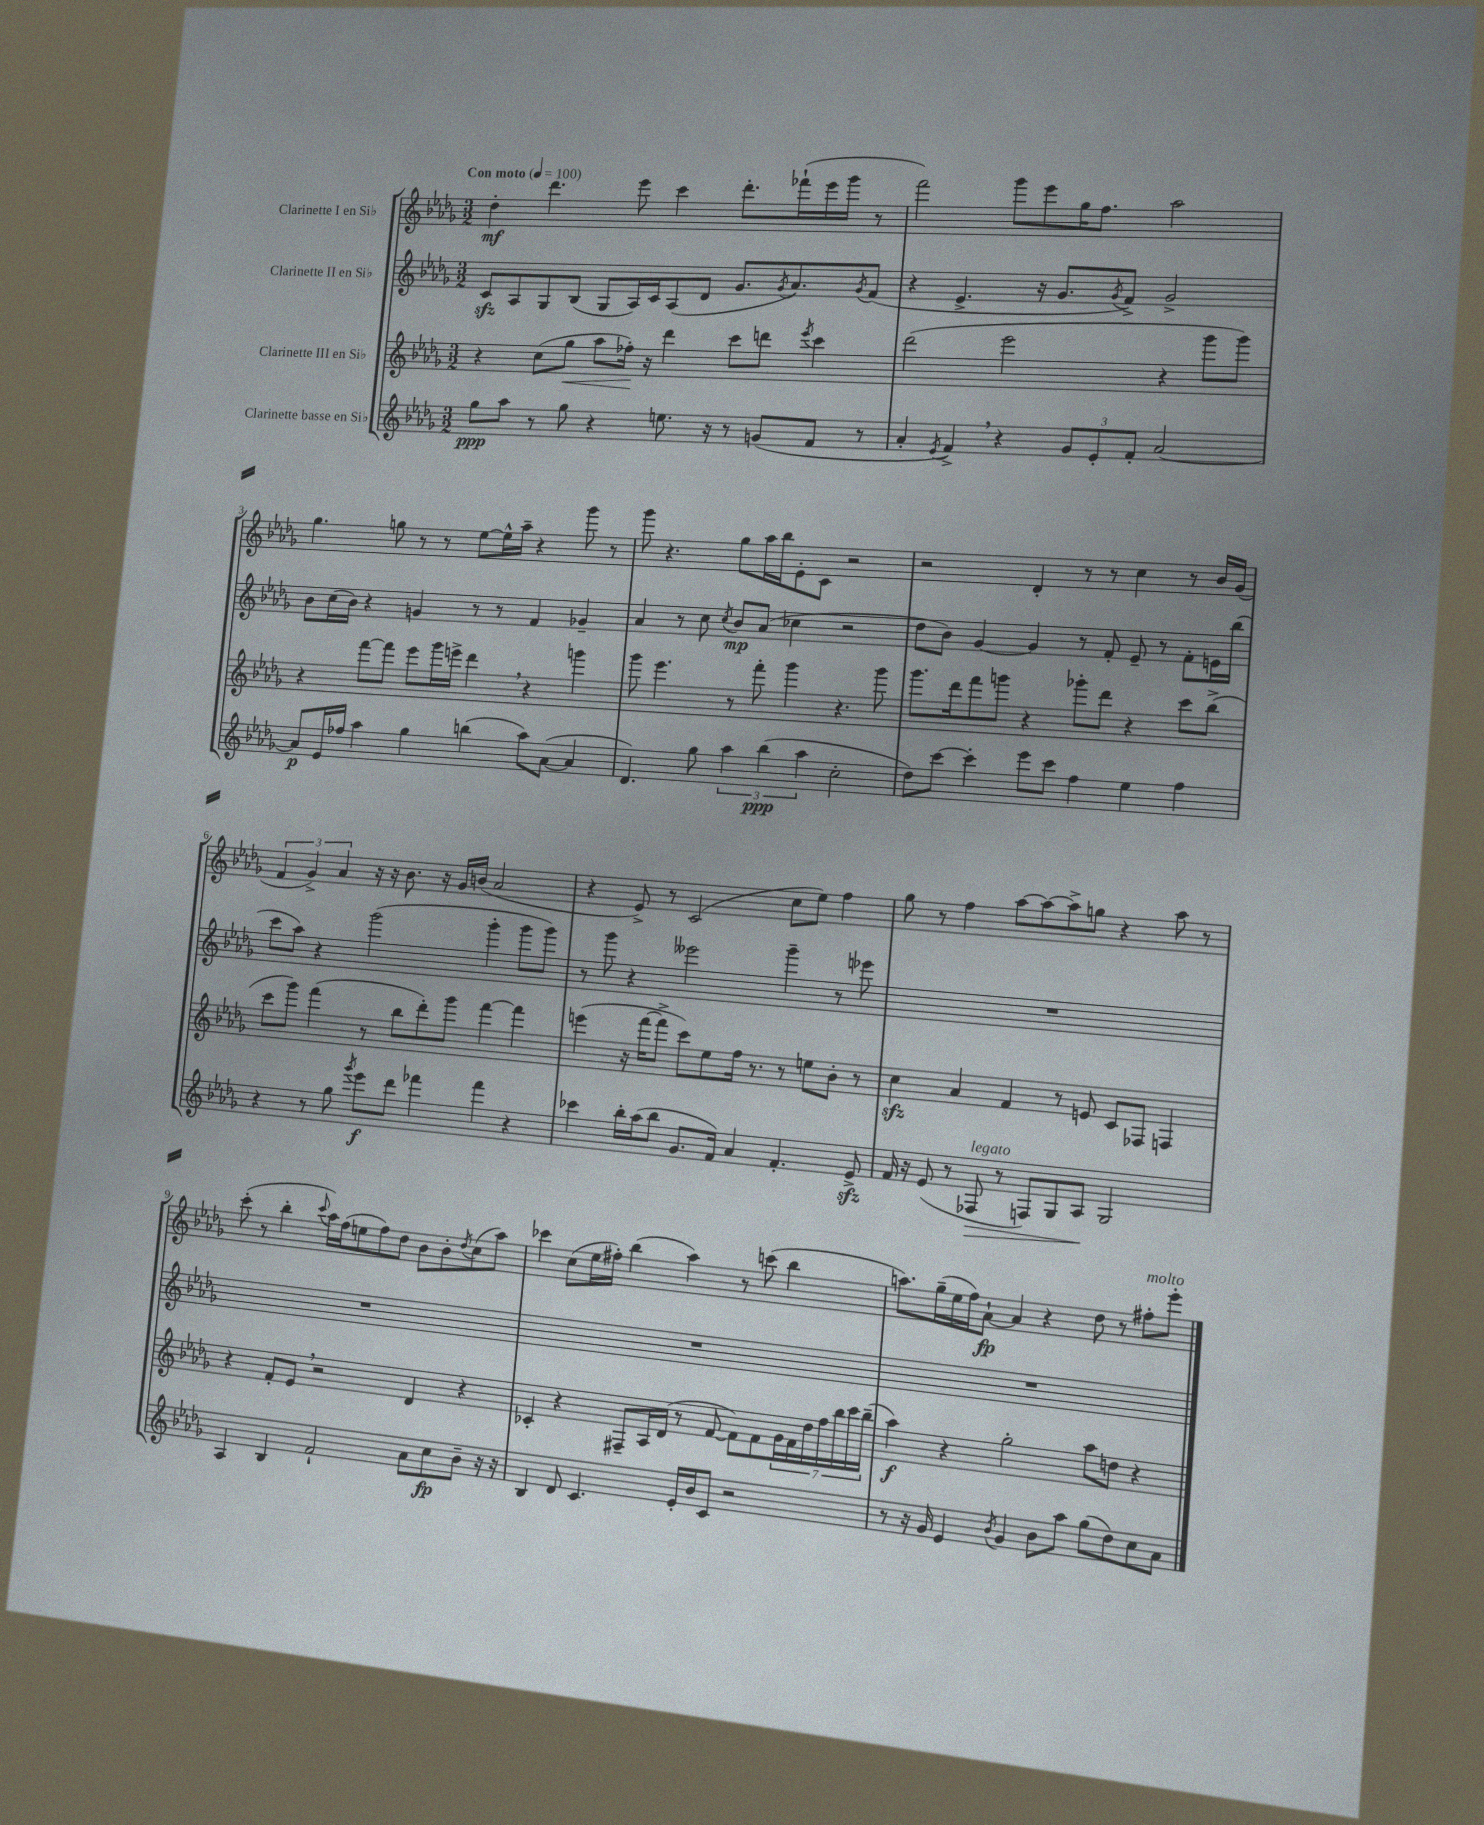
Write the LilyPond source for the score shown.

<<
\new StaffGroup <<
\new Staff = "s0" \with { instrumentName = "Clarinette I en Sib" } {
    \clef treble \key des \major \numericTimeSignature \time 3/2 \tempo "Con moto" 4 = 100
    des''4-.\mf des'''4. ees'''8 c'''4 des'''8.-. fes'''16-!( ees'''16 ges'''16 r8 |
    f'''2) ges'''8 ees'''8 ges''16 f''8. aes''2 |
    ges''4. g''8 r8 r8 ees''8~ ees''16-^ aes''16-- r4 ges'''8 r8 |
    ges'''8 r4. ges''8 aes''16 bes''16 ees'8-. c'8 r2 |
    r2 des'4-. r8 r8 c''4 r8 bes'16 ges'16( |
    \tuplet 3/2 { f'4 ges'4->) aes'4 } r16 r16 bes'8. r16 ges'16 b'16( aes'2 |
    r4 ees'8->) r8 c'2( c''8 ees''8) f''4 |
    ges''8 r8 f''4 aes''8~ aes''8~ aes''8-> g''8 r4 aes''8 r8 |
    c'''8-.( r8 bes''4-. \appoggiatura { c'''8 } aes''16) f''16( e''8 f''8) des''8 bes'8 bes'8-. \acciaccatura { des''8 } c''8( aes''8) |
    ces'''4 c''8( ees''16 fis''16-.) bes''4( aes''4) r8 c'''8( bes''4 |
    a''8.) ges''16--( ees''16 f''16) aes'8~-!\fp aes'4 r4 des''8 r8 fis''8-.^\markup { \italic "molto" } ees'''8-. \bar "|." |
}
\new Staff = "s1" \with { instrumentName = "Clarinette II en Sib" } {
    \clef treble \key des \major \numericTimeSignature \time 3/2
    c'8\sfz aes8 ges8 bes8( ges8 aes16) c'16 aes8( des'8 ges'8. \acciaccatura { ges'8 } aes'8.) \acciaccatura { ges'8 } f'8( |
    r4 ees'4.-> r16 ges'8. \acciaccatura { ges'8 } f'8->) ges'2-> |
    bes'8 c''16( bes'16) r4 g'4 r8 r8 f'4 ges'4-- |
    aes'4 r8 c''8 \acciaccatura { c''8 } bes'8\mp aes'8( ces''4 r2 |
    des''8 bes'8) ges'4~ ges'4 r8 f'8-. ees'8-- r8 f'8-. e'16 bes''16( |
    c'''8 aes''8) r4 ges'''2( ges'''4-. ges'''8 ges'''8) |
    r8 ges'''8 r4 eeses'''2 ges'''4-- r8 ees'''8 |
    R1. |
    R1. |
    R1. |
    R1. \bar "|." |
}
\new Staff = "s2" \with { instrumentName = "Clarinette III en Sib" } {
    \clef treble \key des \major \numericTimeSignature \time 3/2
    r4 c''8( ges''8\< aes''8 fes''16-.\!) r16 des'''4 c'''8 d'''8 \acciaccatura { ees'''8 } c'''4 |
    des'''2( ees'''2 r4 ges'''8 ges'''8) |
    r4 f'''8~ f'''8 ees'''8 ges'''16 e'''16-> des'''4 \breathe r4 g'''4 |
    ges'''8 ees'''4. r8 f'''8-. ges'''4 r4. ges'''8 |
    ges'''8. des'''16 f'''8 g'''8 r4 ges'''8-. des'''8 r4 c'''8 bes''8->( |
    c'''8 ges'''8) f'''4( r8 bes''8 des'''8-.) ges'''8 f'''4~ f'''4 |
    e'''4( r16 f'''16~ f'''8-> c'''8) ees''8 f''16 r8. r8 e''8 bes'8-. r8 |
    c''4\sfz aes'4 f'4 r8 e'8 c'8 fes8 f4 |
    r4 f'8-. ees'8 \breathe r2 des'4 r4 |
    ces'4-. r4 fis8-- aes16 des'16( r8 f'8~ f'8) f'8 \tuplet 7/4 { ges'16 f'16 des''16 f''16 bes''16 c'''16 bes''16--( } |
    aes''4\f) r4 ges''2-. aes''8 d''8 r4 \bar "|." |
}
\new Staff = "s3" \with { instrumentName = "Clarinette basse en Sib" } {
    \clef treble \key des \major \numericTimeSignature \time 3/2
    ges''8\ppp aes''8 r8 ges''8 r4 e''8. r16 r8 g'8( f'8 r8 |
    aes'4-. \acciaccatura { ees'8 } f'4->) \breathe r4 \tuplet 3/2 { ges'8 ees'8-. f'8-. } aes'2~ |
    aes'8\p ees'16 fes''16 aes''4 ges''4 b''4( aes''8) aes'8~( aes'4 |
    des'4.) ges''8 \tuplet 3/2 { aes''4 bes''4\ppp( aes''4 } c''2-. |
    des''8) c'''8~ c'''4-. ees'''8 c'''8 f''4 ees''4 f''4 |
    r4 r8 ges''8 \acciaccatura { ges'''8 } ees'''8\f des'''8 fes'''4 fes'''4 r4 |
    ces'''4 bes''16-. aes''16( bes''8 ges'8. f'16) aes'4 f'4.-. ees'8->\sfz |
    f'16 r16 ees'8( r8 fes8\>^\markup { \italic "legato" } r8 f8) ges8 aes8\! ges2 |
    aes4 bes4 f'2-! aes'8 c''8\fp bes'8-- r16 r16 |
    bes4 des'8 c'4. ees'16-. bes'16 c'8 r2 |
    r8 r16 ges'16 ees'4 \acciaccatura { bes'8 } ges'4 bes'8 aes''8 ges''8( des''8) c''8 aes'8 \bar "|." |
}
>>
>>
